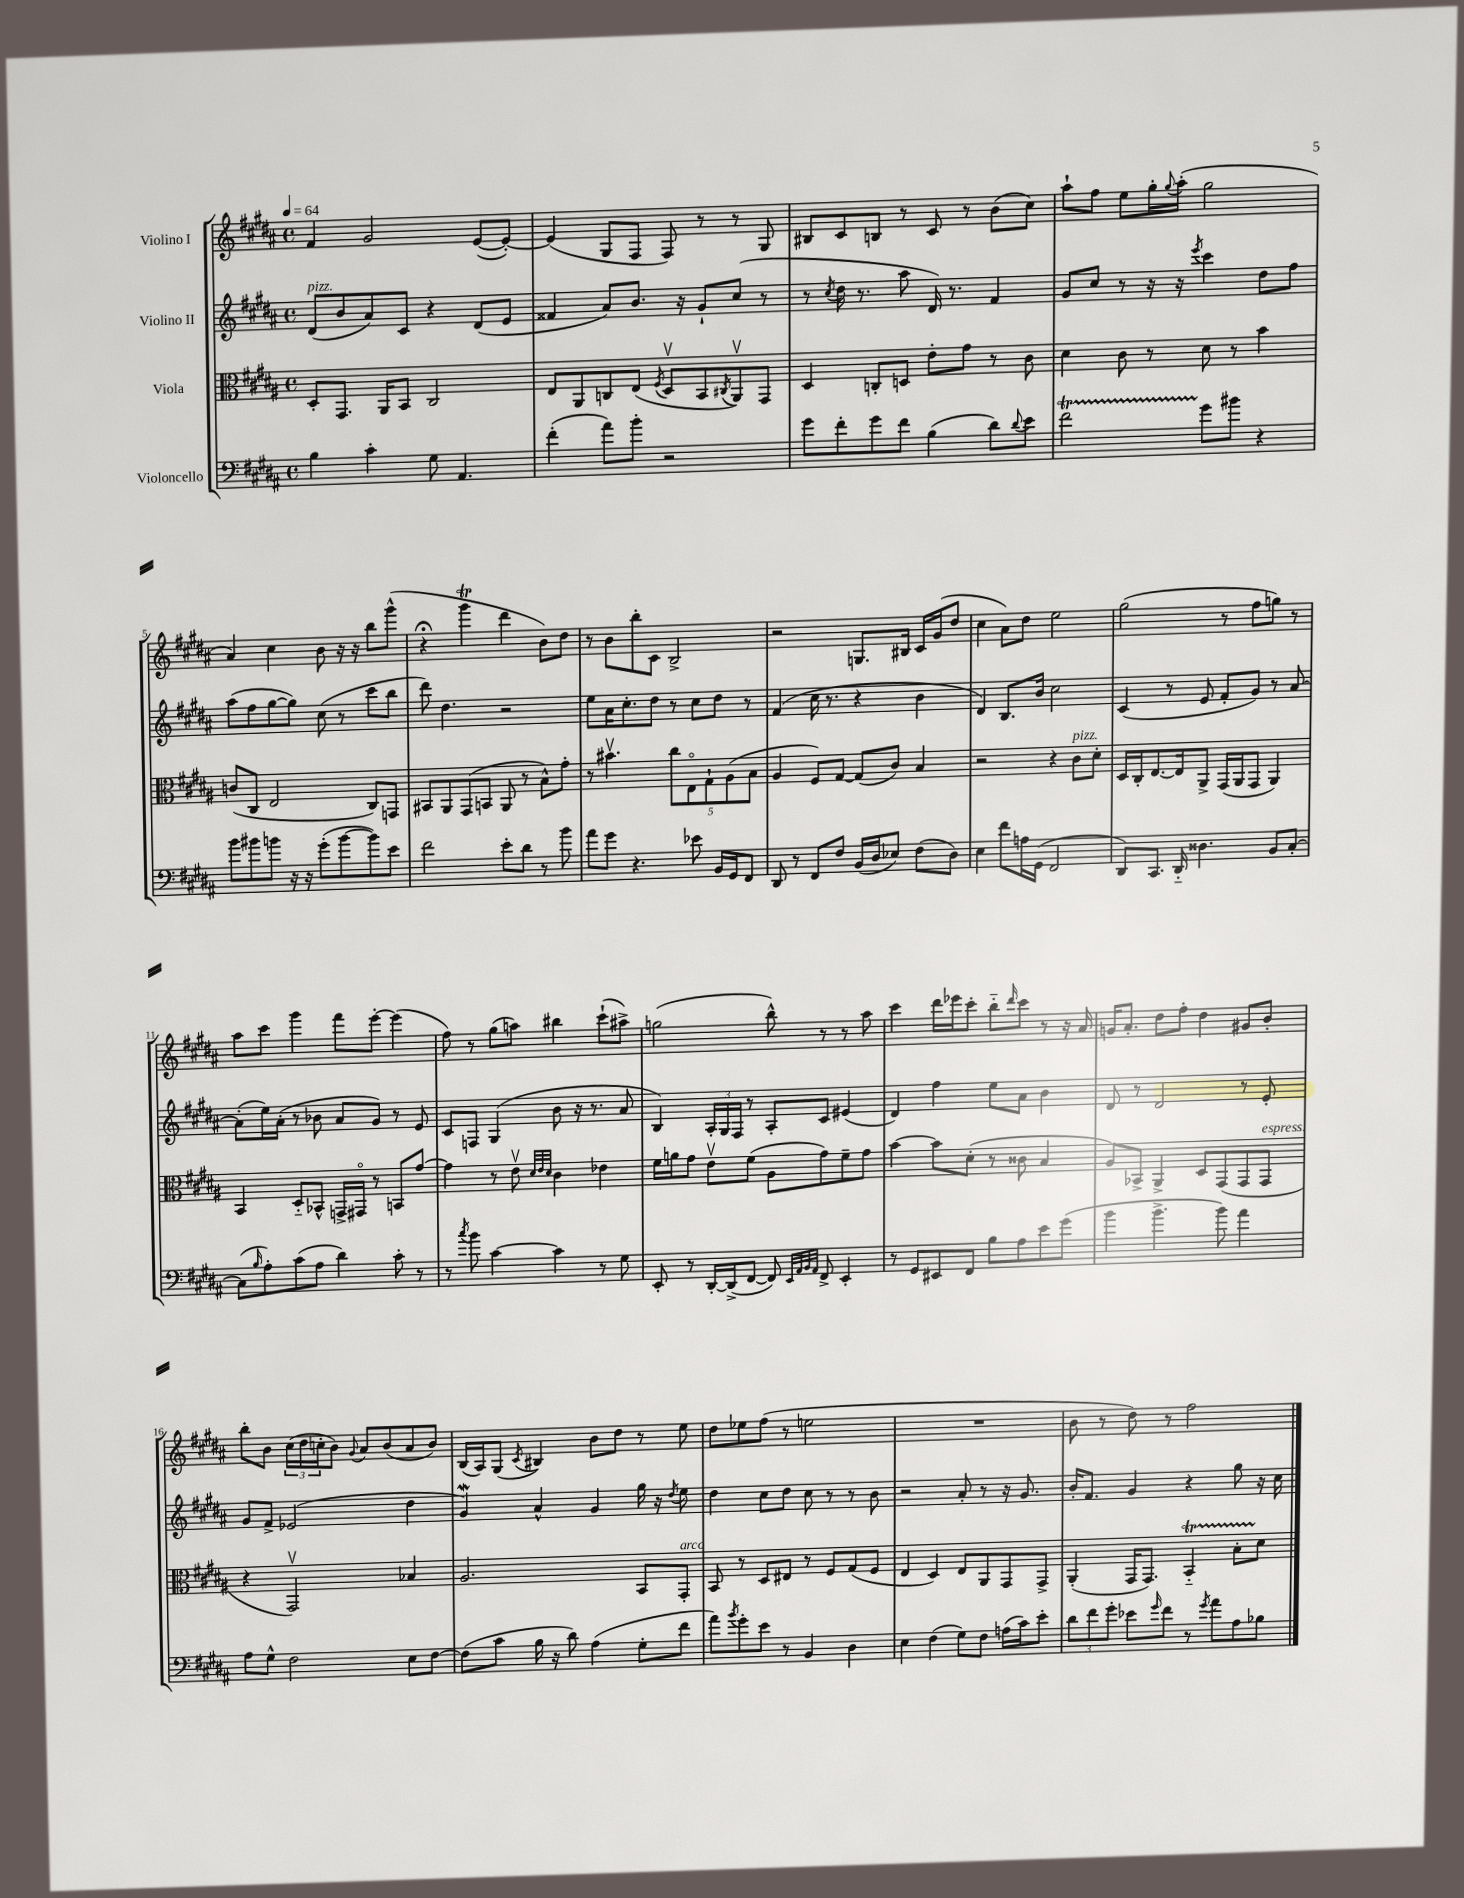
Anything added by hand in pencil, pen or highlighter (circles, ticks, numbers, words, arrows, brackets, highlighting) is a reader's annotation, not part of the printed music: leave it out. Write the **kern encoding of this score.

**kern	**kern	**kern	**kern
*staff4	*staff3	*staff2	*staff1
*clefF4	*clefC3	*clefG2	*clefG2
*k[f#c#g#d#a#]	*k[f#c#g#d#a#]	*k[f#c#g#d#a#]	*k[f#c#g#d#a#]
*M4/4	*M4/4	*M4/4	*M4/4
*met(c)	*met(c)	*met(c)	*met(c)
*MM64	*MM64	*MM64	*MM64
4B	8D#'	(8d#	4f#
.	8.GG#	8b	.
4c#'	.	8a#)	2g#
.	16AA#	.	.
.	8BB	8c#	.
8G#	2C#	4r	.
4.AA#	.	.	.
.	.	(8d#	([8e
.	.	8e	8e'_)
=	=	=	=
(4f#'	8E	4f##	(4e]
.	8AA#	.	.
8a#)	8C	8a#)	8G#
8b'	(8E	8.b	8F#
.	8qF#	.	.
2r	8D#v	.	8F#)
.	.	16r	.
.	8BB	8g#`	8r
.	8qC#	.	.
.	8AA#v)	(8cc#	8r
.	8GG#	8r	8G#
=	=	=	=
8g#	4D#	8r	8B#
.	.	8qcc#	.
8f#'	.	16dd#	8c#
.	.	8.r	.
8g#	8C'	.	8B
8f#	8D	8aa#	8r
(4B	8e'	16d#)	8c#
.	.	8.r	.
.	8g#	.	8r
8d#)	8r	4f#	(8b
8qqd#	.	.	.
8e	8c#	.	8cc#)
=	=	=	=
2f#	4d#	8g#	8aa#`
.	.	8cc#	8ff#
.	8c#	8r	8ee
.	8r	16r	16gg#'
.	.	.	8qqgg#
.	.	16r	(16aa#'
.	.	8qeee	.
8g#	8d#	4ccc#	2gg#
8b#	8r	.	.
4r	4b	8dd#	.
.	.	8ff#	.
=	=	=	=
8b	(8c	(8aa#	4a#)
8b#	8C#	8ff#	.
8b	2E	[8gg#	4cc#
16r	.	8gg#])	.
16r	.	.	.
(8g#'	.	(8cc#	8b
[8b	.	8r	16r
.	.	.	16r
8b])	8C#)	8ccc#	8bb
8e	8GG	8bb	(8ggg#^^
=	=	=	=
2f#	8BB#	8ddd#)	4r;
.	8AA#	4.dd#	.
.	(8GG#	.	4ggg#
.	8BB	.	.
8e'	8AA#	2r	4ddd#
8d#	8r	.	.
8r	8B^^)	.	8b)
8b	8g#'	.	8dd#
=	=	=	=
8a#	8r	8ee	8r
8g#	4.b#v	16a#	8b
.	.	8.cc#'	.
4.r	.	.	8bb'
.	.	8dd#	8c#
.	10cc#	8r	2B^
.	10Eo	.	.
8e-	.	8cc#	.
.	10G#`	.	.
16BB	.	8dd#	.
.	(10A#	.	.
16GG#	.	.	.
8FF#	.	8r	.
.	10B	.	.
=	=	=	=
8DD#	4A#	(4f#	2r
8r	.	.	.
8FF#	8F#)	16cc#	.
.	.	8.r	.
8F#	[8G#	.	.
(16BB	(8G#]	4r	8.G
16D#	.	.	.
8E-)	8c#)	.	.
.	.	.	16B#
(8F#	4B	4b	16c#
.	.	.	(16g#
8D#)	.	.	8dd#
=	=	=	=
4E	2r	4d#)	4cc#
8f#	.	8.B	8a#)
16A	.	.	8dd#
(16GG#	.	16b	.
2FF#	4r	2cc#	2ee
.	8c#	.	.
.	8d#'	.	.
=	=	=	=
8DD#)	16D#	(4c#	(2gg#
.	16C#'	.	.
8.CC#	[8.E	.	.
.	.	8r	.
16DD#'~	16E]	.	.
4.D##	8AA#^	8e	.
.	(16GG#	8f#'	8r
.	16AA#	.	.
.	8GG#	8g#)	8ff#
8BB	4AA#)	8r	8gg)
[8C#'	.	[8a#	8r
=	=	=	=
(8C#]	4BB	(8a#']	8aa#
16qqB	.	.	.
8A#')	.	16ee)	8ccc#
.	.	(16a#'	.
(8c#	8D#'~	8r	4ggg#
8A#	8BB-^^	8b-	.
4d#)	16GG^	8a#	8fff#
.	16GG#o	.	.
.	8r	8g#)	[8eee'
8c#'	8BB	8r	(4eee]
8r	[8g#	8e	.
=	=	=	=
8r	4g#]	8c#	8ff#)
8qcc#	.	.	.
8b	.	8F	8r
[4c#	8r	(4G#	(8gg#
.	8ev	.	8aa)
.	32qqd#	.	.
.	32qqe	.	.
.	32qqd#	.	.
4c#]	4c#	8b	4bb#
.	.	16r	.
.	.	8.r	.
8r	4e-	.	(8ccc#`
8G#	.	8a#	8aa#^)
=	=	=	=
8EE'	16f#	4B)	(2gg
.	16a	.	.
8r	8g#	.	.
[16DD#'	8ev	24A#'	.
.	.	24G#	.
(16DD#^]	.	.	.
.	.	24F#	.
[8FF#	(8f#	8r	.
8FF#])	8A#	8A#'	8bb^^)
32qqEE	.	.	.
32qqAA#	.	.	.
32qqBB	.	.	.
32qqAA#	.	.	.
8FF#^	8g#)	8c#	8r
4EE'	8f#~	(4e#	8r
.	8g#	.	8aa#
=	=	=	=
8r	[4b	4d#)	4ccc#
8GG#	.	.	.
8EE#	8b]	4ff#	16ddd#
.	.	.	16eee-
8FF#	(8d#'	.	8ccc#'
8B	8r	8ee	8bb'~
.	.	.	16qqddd#
8A#	8c##	8a#	8ccc#
8e	4B	4b	8r
(8g#	.	.	16r
.	.	.	16a#
=	=	=	=
4b	8A#)	8d#	16g
.	.	.	8.a#'
.	8BB-^	8r	.
4.b^	4AA#^	2d#	8dd#
.	.	.	8ff#'
.	8D#	.	4dd#
8b)	(8GG#	.	.
4a#	8GG#	8r	8g#
.	8GG#	8e'	8b'
=	=	=	=
8A#	4r	8g#	8bb'
8G#^^	.	8f#^	8b
2F#	2GG#v)	(2e-	(24cc#
.	.	.	24dd#
.	.	.	24cc'
.	.	.	8b)
.	.	.	8qqg#
.	.	.	8a#
.	.	.	(8b
8E	4B-	4dd#	8a#
[8F#	.	.	8b)
=	=	=	=
(8F#]	2.A#	4g#)	(16B
.	.	.	16A#)
8c#	.	.	(8G#
.	.	.	8qc#
16B	.	4a#^^	4B#)
16r	.	.	.
8d#)	.	.	.
(4A#	.	4g#	8b
.	.	.	8dd#
8G#'	8BB	16gg#	8r
.	.	16r	.
.	.	8qdd#	.
8f#	8GG#'	8ee	8ee
=	=	=	=
8a#)	8BB	4dd#	8dd#
8qb	.	.	.
8g#'	8r	.	8ee-
8e	8D#	8cc#	(8ff#
8r	8E#	8dd#	8r
4BB	8r	8cc#	2ee
.	8F#	8r	.
4D#	(8G#	8r	.
.	8F#	8b	.
=	=	=	=
4E	4E	2r	1r
(4F#	4D#)	.	.
8G#)	8E	8a#'	.
8F#	8AA#	8r	.
(16A	8GG#	16r	.
16c#)	.	8.g#	.
8e'	8GG#^	.	.
=	=	=	=
12d#	(4AA#'	16b'	8b
.	.	8.f#	.
12f#	.	.	.
.	.	.	8r
12g#'	.	.	.
8e-	16GG#	4g#	8dd#)
.	8.GG#)	.	.
16qqg#	.	.	.
8f#	.	.	8r
8r	4BB'~	4r	2ff#
8qg#	.	.	.
8a#	.	.	.
8A#	8B'	8gg#	.
8B-	8d#	16r	.
.	.	16cc#	.
==	==	==	==
*-	*-	*-	*-
